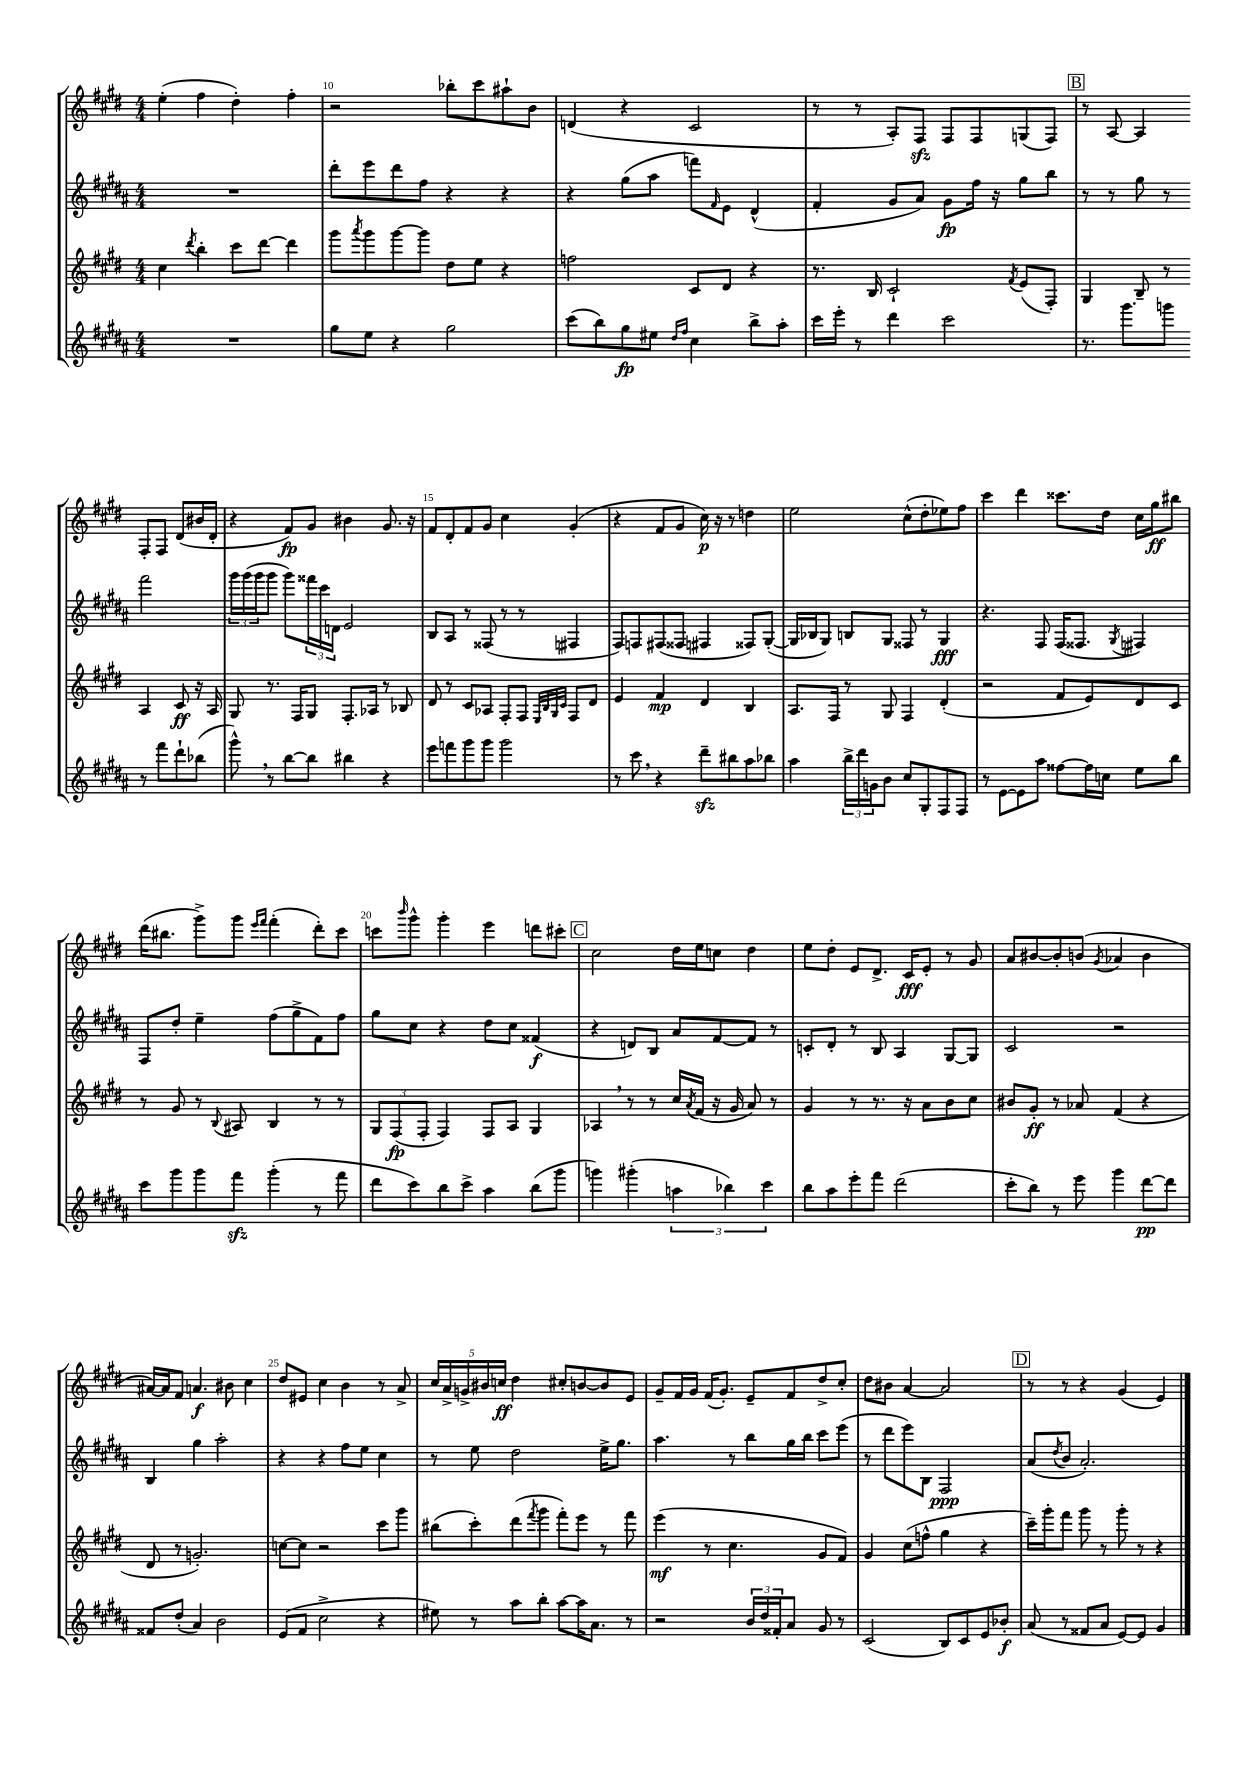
<<
\new StaffGroup <<
\new Staff = "s0" {
    \clef treble \key e \major \numericTimeSignature \time 4/4
    e''4-.( fis''4 dis''4-.) fis''4-. |
    r2 bes''8-. cis'''8 ais''8-! b'8 |
    d'4( r4 cis'2 |
    r8 r8 a8-.) fis8\sfz fis8 fis8 g8( fis8) |
    \mark \markup { \box "B" } r8 a8~ a4 fis8-. fis8 dis'8( bis'16 dis'16-. |
    r4 fis'8\fp) gis'8 bis'4 gis'8. r16 |
    fis'8 dis'8-. fis'8 gis'8 cis''4 gis'4-.( |
    r4 fis'8 gis'8 cis''16\p) r16 r8 d''4 |
    e''2 cis''8-^( dis''8-. ees''8) fis''8 |
    cis'''4 dis'''4 cisis'''8. dis''16 cis''16 gis''16\ff bis''8 |
    dis'''16( bis''8. gis'''8->) gis'''8 \grace { e'''16 fis'''16 } fis'''4-.( dis'''8-.) cis'''8 |
    c'''8 \grace { b'''16 } gis'''8-^ gis'''4-. e'''4 d'''8 cis'''8-. |
    \mark \markup { \box "C" } cis''2 dis''16 e''16 c''8 dis''4 |
    e''8 dis''8-. e'8 dis'8.-> cis'16\fff e'8-. r8 gis'8 |
    a'8 bis'8~ bis'8-. b'8( \acciaccatura { gis'8 } aes'4 b'4 |
    ais'16~) ais'16 fis'8 a'4.\f bis'8 cis''4 |
    dis''8 eis'8 cis''4 b'4 r8 a'8-> |
    \tuplet 5/4 { cis''16 a'16-> g'16-> bis'16 c''16\ff } dis''4 cis''8-. b'8~ b'8 e'8 |
    gis'8-- fis'16 gis'16 fis'16( gis'8.-.) e'8-- fis'8 dis''8-> cis''8-. |
    dis''8 bis'8 a'4~ a'2 |
    \mark \markup { \box "D" } r8 r8 r4 gis'4( e'4) \bar "|." |
}
\new Staff = "s1" {
    \clef treble \key b \major \numericTimeSignature \time 4/4
    R1 |
    dis'''8-. e'''8 dis'''8 fis''8 r4 r4 |
    r4 gis''8( ais''8 f'''8) \grace { fis'16 } e'8 dis'4-^( |
    fis'4-. gis'8 ais'8) gis'8\fp fis''16 r16 gis''8 b''8 |
    \mark \markup { \box "B" } r8 r8 gis''8 r8 fis'''2 |
    \tuplet 3/2 { gis'''16 gis'''16( gis'''16 } gis'''8 gis'''8) \tuplet 3/2 { fisis'''16 cis'''16 d'16 } e'2 |
    b8 ais8 r8 fisis8( r8 r8 fis4 |
    fis8) f8 fis8( fisis8 fis4 fisis8) gis8~-.( |
    gis16 bes16 gis8) b8 gis8 fisis8 r8 gis4\fff |
    r4. fis8 fis16( fisis8. \acciaccatura { gis8 } fis4) |
    fis8 dis''8-. e''4-- fis''8( gis''8-> fis'8) fis''8 |
    gis''8 cis''8 r4 dis''8 cis''8 fisis'4\f( |
    \mark \markup { \box "C" } r4 d'8) b8 ais'8 fis'8~ fis'8 r8 |
    c'8-. dis'8-. r8 b8 ais4 gis8~ gis8 |
    cis'2 r2 |
    b4 gis''4 ais''2-. |
    r4 r4 fis''8 e''8 cis''4 |
    r8 e''8 dis''2 e''16-> gis''8. |
    ais''4. r8 b''8 gis''16 b''16 cis'''8 e'''8( |
    r8 dis'''8 e'''8) b8 fis2\ppp |
    \mark \markup { \box "D" } ais'8( \acciaccatura { dis''8 } b'8 ais'2.-.) \bar "|." |
}
\new Staff = "s2" {
    \clef treble \key e \major \numericTimeSignature \time 4/4
    cis''4 \acciaccatura { dis'''8 } b''4-. cis'''8 dis'''8~ dis'''4 |
    gis'''8 \acciaccatura { a'''8 } gis'''8 gis'''8~ gis'''8 dis''8 e''8 r4 |
    f''2 cis'8 dis'8 r4 |
    r8. b16 cis'2-! \acciaccatura { fis'8 } e'8( fis8-.) |
    \mark \markup { \box "B" } gis4 b8-- r8 a4 cis'8\ff r16 a16 |
    gis8 r8. fis16 gis8 fis8.-. aes16 r8 bes8 |
    dis'8 r8 cis'8 aes8 fis8-. fis8 \grace { e32 b32 gis32 cis'32 } fis8 dis'8 |
    e'4 fis'4\mp dis'4 b4 |
    a8. fis16 r8 gis8 fis4 dis'4-.( |
    r2 fis'8 e'8) dis'8 cis'8 |
    r8 gis'8 r8 \appoggiatura { b8 } ais8 b4 r8 r8 |
    \tuplet 3/2 { gis8 fis8\fp( fis8-. } fis4) fis8 a8 gis4 |
    \mark \markup { \box "C" } aes4 \breathe r8 r8 cis''16 \acciaccatura { a'8 } fis'16( r16 gis'16 a'8) r8 |
    gis'4 r8 r8. r16 a'8 b'8 cis''8 |
    bis'8 gis'8-.\ff r8 aes'8 fis'4( r4 |
    dis'8 r8 g'2.-.) |
    c''8~ c''8 r2 cis'''8 gis'''8 |
    bis''8( cis'''8-.) dis'''8( \acciaccatura { fis'''8 } gis'''8 fis'''8-.) e'''8 r8 fis'''8 |
    e'''4\mf( r8 cis''4. gis'8 fis'8) |
    gis'4 cis''8( f''8-^ gis''4 r4 |
    \mark \markup { \box "D" } cis'''16--) gis'''16-. fis'''8 gis'''8 r8 gis'''8-. r8 r4 \bar "|." |
}
\new Staff = "s3" {
    \clef treble \key b \major \numericTimeSignature \time 4/4
    R1 |
    gis''8 e''8 r4 gis''2 |
    cis'''8( b''8) gis''8\fp eis''8 \grace { dis''16 fis''16 } cis''4 b''8-> ais''8-. |
    cis'''16 e'''16-. r8 dis'''4 cis'''2 |
    \mark \markup { \box "B" } r8. gis'''8. g'''8 r8 fis'''8 dis'''8-! bes''8( |
    gis'''8-^) \breathe r8 b''8~ b''8 bis''4 r4 |
    e'''8 f'''8 gis'''8 gis'''8 gis'''2 |
    r8 cis'''8 \breathe r4 dis'''8--\sfz bis''8 ais''8 bes''8 |
    ais''4 \tuplet 3/2 { b''16-> dis'''16 g'16 } b'8 cis''8 gis8-. fis8 fis8 |
    r8 e'8~ e'8 ais''8 fisis''8~ fisis''16 c''16 e''8 b''8 |
    cis'''8 gis'''8 gis'''8 fis'''8\sfz gis'''4-.( r8 fis'''8 |
    dis'''8 cis'''8) b''8 cis'''8-> ais''4 b''8( gis'''8 |
    \mark \markup { \box "C" } g'''4) gis'''4-.( \tuplet 3/2 { a''4 bes''4) cis'''4 } |
    b''8 ais''8 e'''8-. fis'''8 dis'''2( |
    cis'''8-. b''8) r8 e'''8 gis'''4 dis'''8~\pp dis'''8 |
    fisis'8 dis''8-.( ais'4) b'2 |
    e'8( fis'8 cis''2-> r4 |
    eis''8) r8 ais''8 b''8-. ais''8~ ais''16 ais'8. r8 |
    r2 \tuplet 3/2 { b'16 dis''16 fisis'16-. } ais'8 gis'8 r8 |
    cis'2( b8) cis'8 e'8 bes'8-.\f |
    \mark \markup { \box "D" } ais'8( r8 fisis'8 ais'8 e'8~) e'8 gis'4 \bar "|." |
}
>>
>>
\layout { \context { \Score currentBarNumber = #9 \override BarNumber.break-visibility = ##(#f #t #t) barNumberVisibility = #(every-nth-bar-number-visible 5) } }
